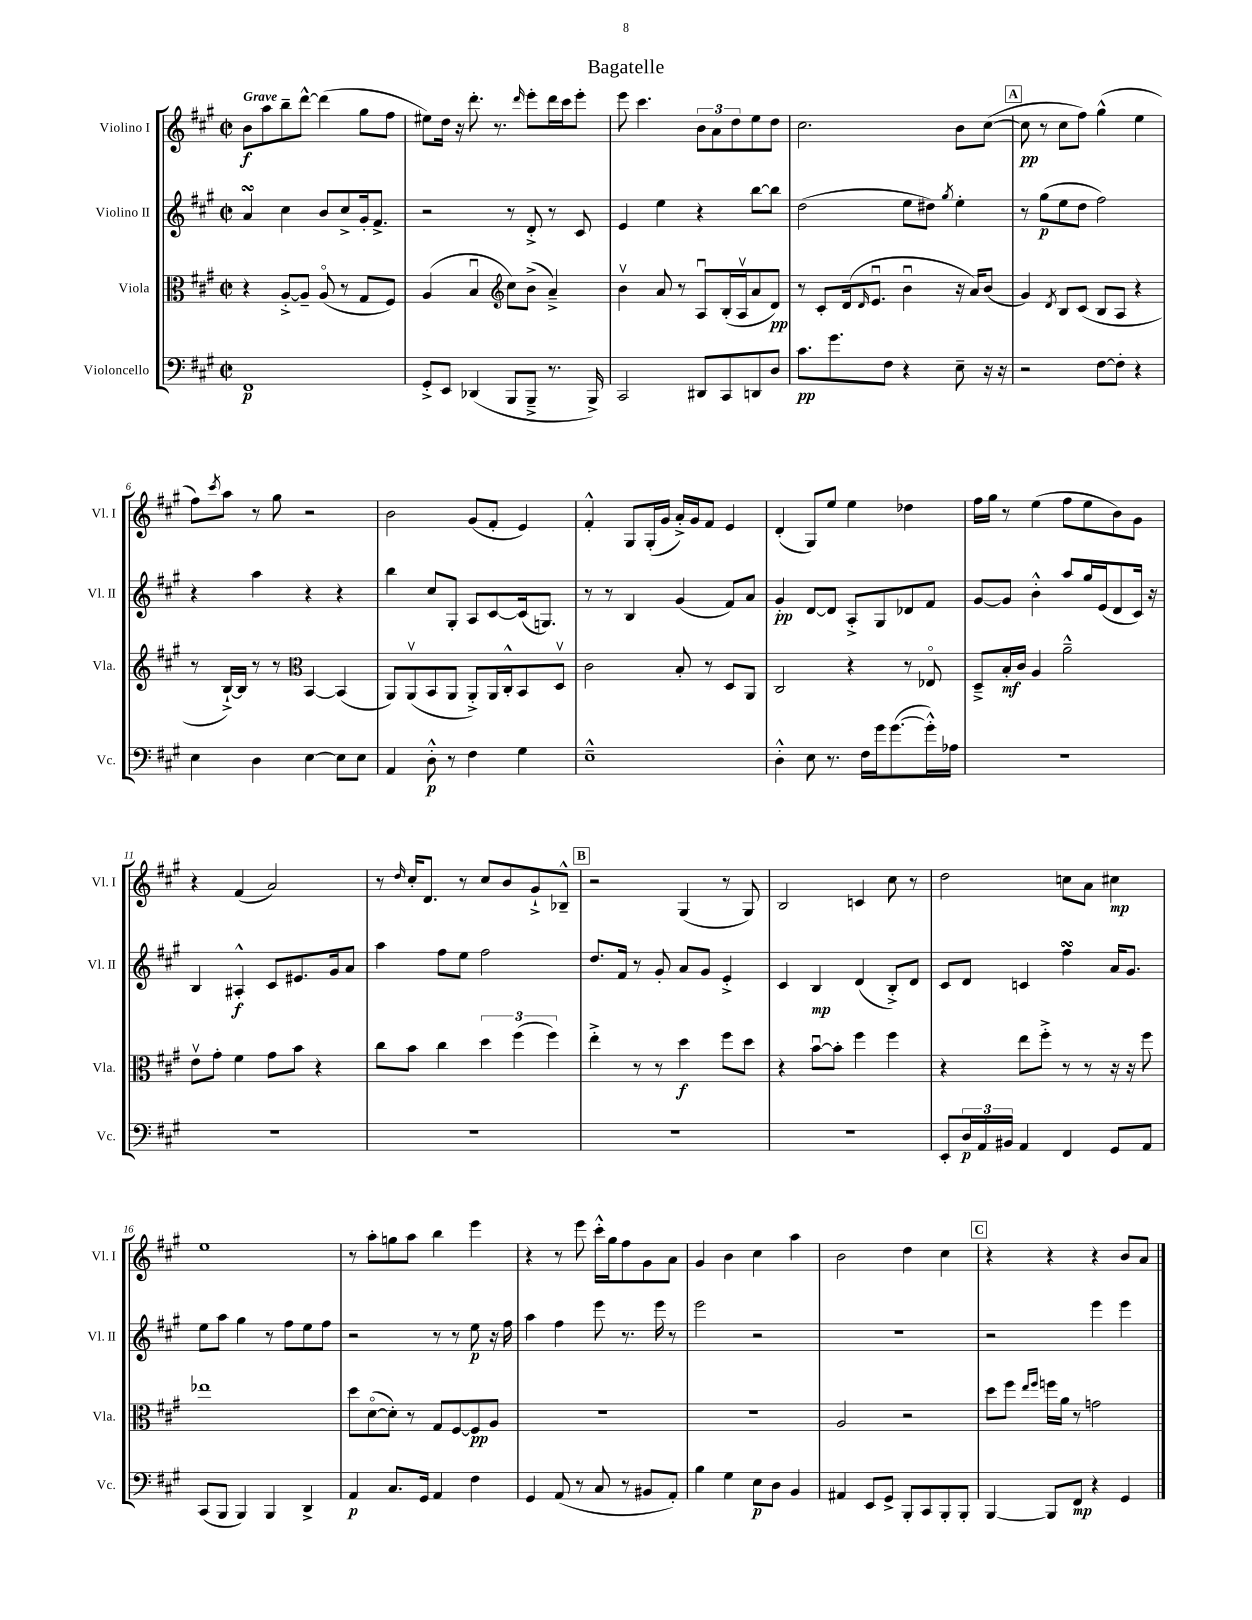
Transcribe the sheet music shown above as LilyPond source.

\header { title = "Bagatelle" }
<<
\new StaffGroup <<
\new Staff = "s0" \with { instrumentName = "Violino I" shortInstrumentName = "Vl. I" } {
    \clef treble \key a \major \defaultTimeSignature \time 2/2 \tempo "Grave"
    b'8\f a''8 b''8-- d'''8~-^ d'''4( gis''8 fis''8 |
    eis''8) d''16 r16 d'''8.-. r8. \grace { d'''16 } e'''8-. d'''16 cis'''16 e'''8-. |
    e'''8 cis'''4. \tuplet 3/2 { b'8 a'8 d''8 } e''8 d''8 |
    cis''2. b'8 cis''8~( |
    \mark \markup { \box "A" } cis''8\pp r8 cis''8 fis''8) gis''4-^( e''4 |
    fis''8) \acciaccatura { cis'''8 } a''8 r8 gis''8 r2 |
    b'2 gis'8( fis'8-. e'4) |
    fis'4-.-^ gis8 gis16-.( gis'16 a'16-.->) gis'16 fis'8 e'4 |
    d'4-.( gis8) e''8 e''4 des''4 |
    fis''16 gis''16 r8 e''4( fis''8 e''8 b'8) gis'8 |
    r4 fis'4( a'2) |
    r8 \grace { d''16 } cis''16-. d'8. r8 cis''8 b'8 gis'8-!-> bes8---^ |
    \mark \markup { \box "B" } r2 gis4( r8 gis8) |
    b2 c'4 cis''8 r8 |
    d''2 c''8 a'8 cis''4\mp |
    e''1 |
    r8 a''8-. g''8 a''8 b''4 e'''4 |
    r4 r8 e'''8 cis'''16-.-^ gis''16 fis''8 gis'8 a'8 |
    gis'4 b'4 cis''4 a''4 |
    b'2 d''4 cis''4 |
    \mark \markup { \box "C" } r4 r4 r4 b'8 a'8 \bar "|." |
}
\new Staff = "s1" \with { instrumentName = "Violino II" shortInstrumentName = "Vl. II" } {
    \clef treble \key a \major \defaultTimeSignature \time 2/2
    a'4\turn cis''4 b'8 cis''8-> gis'16-. fis'8.-> |
    r2 r8 d'8-.-> r8 cis'8 |
    e'4 e''4 r4 b''8~ b''8 |
    d''2( e''8 dis''8) \acciaccatura { gis''8 } e''4-. |
    \mark \markup { \box "A" } r8 gis''8\p( e''8 d''8 fis''2) |
    r4 a''4 r4 r4 |
    b''4 cis''8 gis8-. a8 cis'8~ cis'16( g8.) |
    r8 r8 b4 gis'4( fis'8) a'8 |
    gis'4-.\pp d'8~ d'8 a8-.-> gis8 des'8 fis'8 |
    gis'8~ gis'8 b'4-.-^ a''8 gis''16 e'16( d'8 cis'16) r16 |
    b4 ais4-.-^\f cis'8 eis'8. gis'16 a'8 |
    a''4 fis''8 e''8 fis''2 |
    \mark \markup { \box "B" } d''8. fis'16 r8 gis'8-. a'8 gis'8 e'4-.-> |
    cis'4 b4\mp d'4( b8-.->) d'8 |
    cis'8 d'8 c'4 fis''4\turn a'16 gis'8. |
    e''8 a''8 gis''4 r8 fis''8 e''8 fis''8 |
    r2 r8 r8 e''8\p r16 fis''16 |
    a''4 fis''4 e'''8 r8. e'''16 r8 |
    e'''2 r2 |
    R1 |
    \mark \markup { \box "C" } r2 e'''4 e'''4 \bar "|." |
}
\new Staff = "s2" \with { instrumentName = "Viola" shortInstrumentName = "Vla." } {
    \clef alto \key a \major \defaultTimeSignature \time 2/2
    r4 a8~-.-> a8-- a8\flageolet( r8 gis8 fis8) |
    a4( b4\downbow \clef treble cis''8) b'8->( a'4--->) |
    b'4\upbow a'8 r8 a8\downbow b16-.( a16\upbow a'8 d'8\pp) |
    r8 cis'8-. d'16( \grace { d'16 } e'8.\downbow b'4\downbow r16 a'16) b'8( |
    \mark \markup { \box "A" } gis'4) \acciaccatura { d'8 } b8 cis'8( b8 a8 r4 |
    r8 b16~-!->) b16 r8 r8 \clef alto b,4~ b,4( |
    a,8) a,8\upbow( b,8 a,8 a,8-.->) a,16 cis16-.-^ b,8 d8\upbow |
    cis'2 b8-. r8 d8 a,8 |
    cis2 r4 r8 ees8\flageolet |
    d8---> b16-.\mf cis'16 a4 a'2---^ |
    e'8\upbow gis'8-. fis'4 gis'8 b'8 r4 |
    cis''8 b'8 cis''4 \tuplet 3/2 { d''4 fis''4( fis''4) } |
    \mark \markup { \box "B" } e''4-.-> r8 r8 d''4\f fis''8 d''8 |
    r4 b'8~\downbow b'8-. fis''4 fis''4 |
    r4 e''8 fis''8-.-> r8 r8 r16 r16 fis''8 |
    ees''1 |
    d''8 d'8~\flageolet( d'8-.) r8 gis8 fis8~ fis8\pp a8 |
    R1 |
    R1 |
    a2 r2 |
    \mark \markup { \box "C" } d''8 fis''8 \grace { e''16 fis''16 } f''16 a'16 r8 g'2 \bar "|." |
}
\new Staff = "s3" \with { instrumentName = "Violoncello" shortInstrumentName = "Vc." } {
    \clef bass \key a \major \defaultTimeSignature \time 2/2
    fis,1\p |
    gis,8-.-> e,8 des,4( b,,8 b,,8---> r8. b,,16->) |
    cis,2 dis,8 cis,8 d,8 d8 |
    cis'8.\pp gis'8. fis8 r4 e8-- r16 r16 |
    \mark \markup { \box "A" } r2 fis8~ fis8-. r4 |
    e4 d4 e4~ e8 e8 |
    a,4 d8-.-^\p r8 fis4 gis4 |
    e1---^ |
    d4-.-^ e8 r8. fis16 gis'16 gis'8.~( gis'16-.-^) aes16 |
    R1 |
    R1 |
    R1 |
    \mark \markup { \box "B" } R1 |
    R1 |
    e,8-. \tuplet 3/2 { d16\p a,16 bis,16 } a,4 fis,4 gis,8 a,8 |
    cis,8( b,,8 b,,4) b,,4 d,4-> |
    a,4\p cis8. gis,16 a,4 fis4 |
    gis,4 a,8( r8 cis8 r8 bis,8 a,8-.) |
    b4 gis4 e8\p d8 b,4 |
    ais,4 e,8 gis,8-> b,,8-. cis,8 b,,8-. b,,8-. |
    \mark \markup { \box "C" } b,,4~ b,,8 fis,8\mp r4 gis,4 \bar "|." |
}
>>
>>
